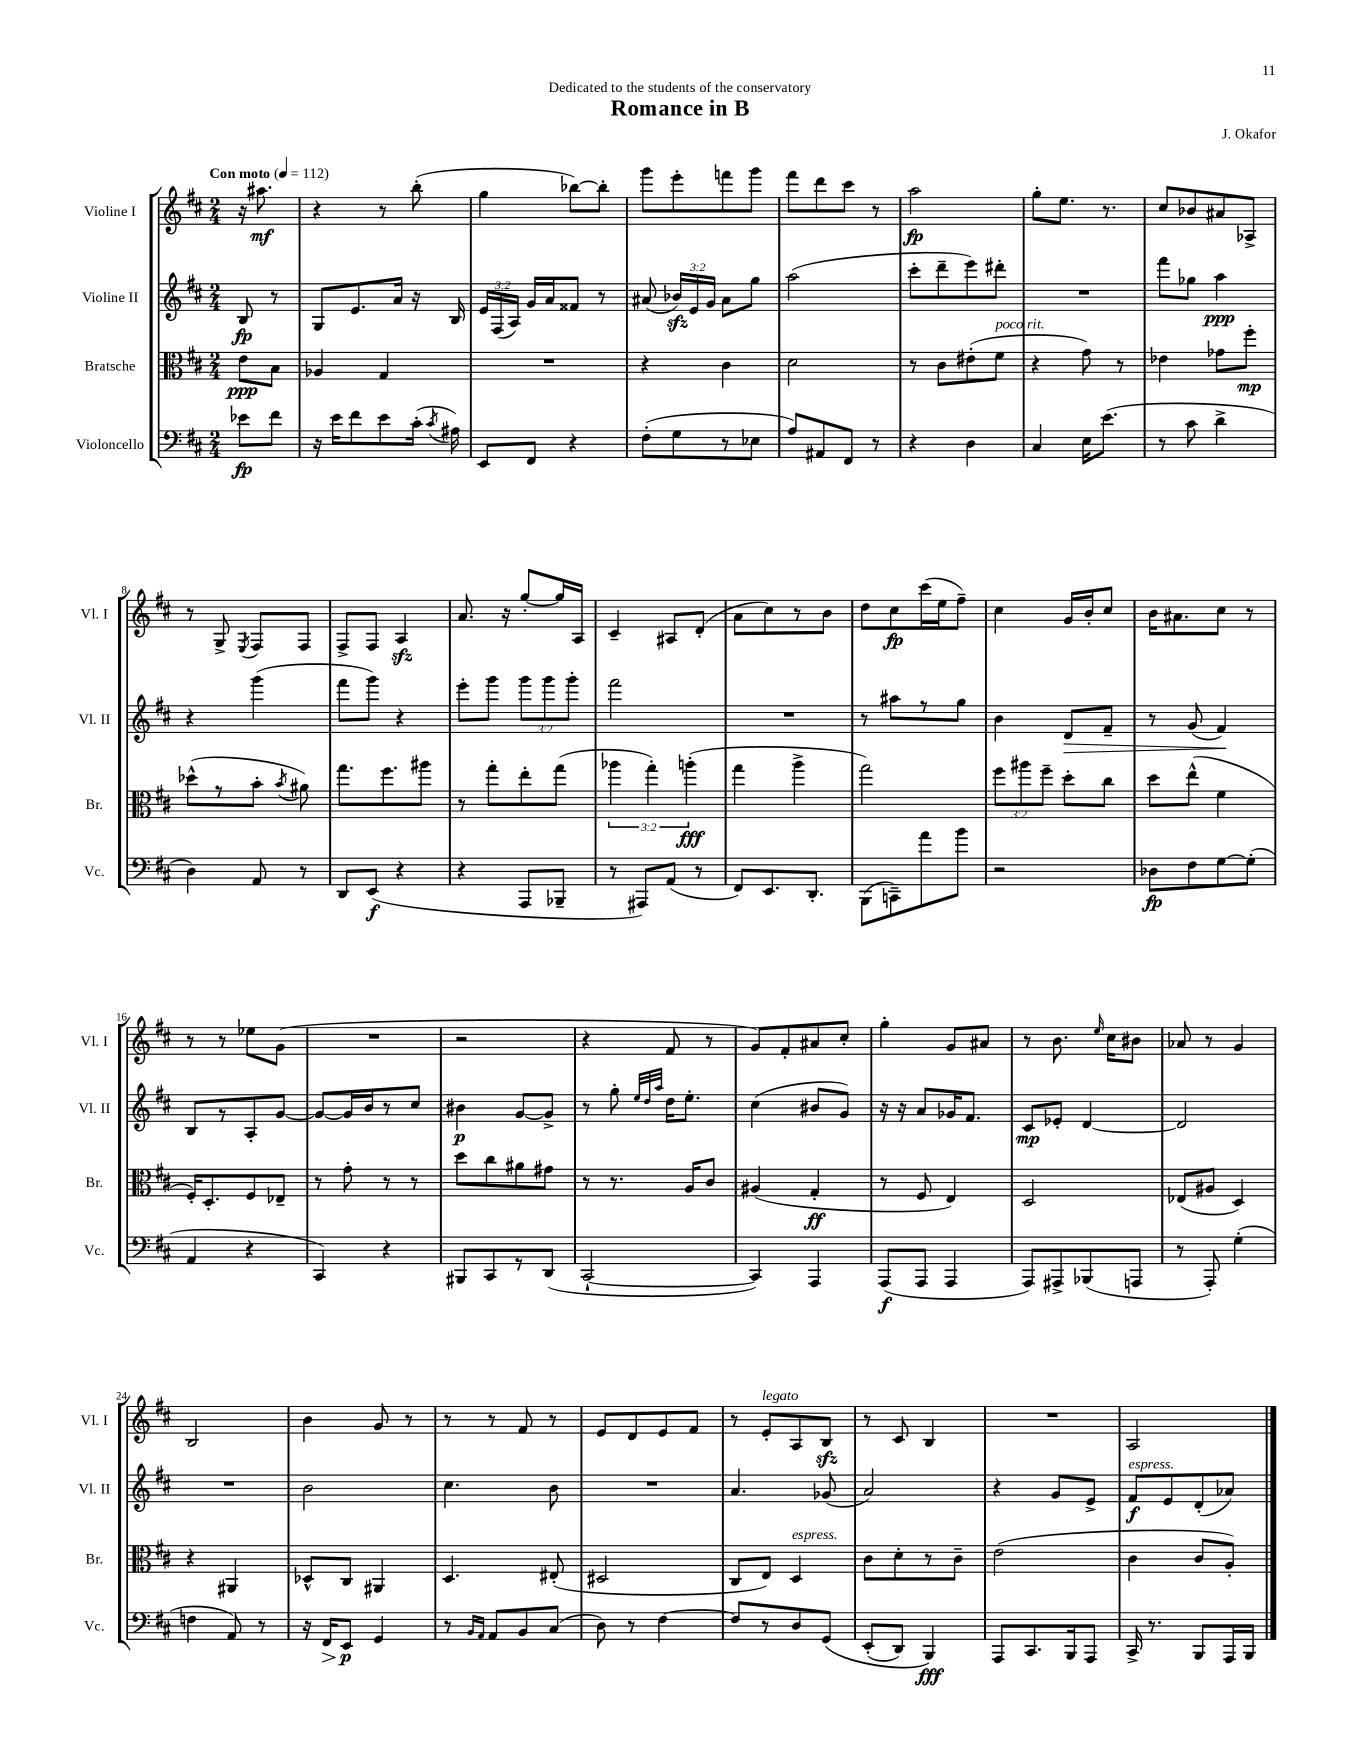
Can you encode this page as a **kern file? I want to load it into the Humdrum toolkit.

**kern	**kern	**kern	**kern
*staff4	*staff3	*staff2	*staff1
*clefF4	*clefC3	*clefG2	*clefG2
*k[f#c#]	*k[f#c#]	*k[f#c#]	*k[f#c#]
*M2/4	*M2/4	*M2/4	*M2/4
*MM112	*MM112	*MM112	*MM112
8e-	8e	8B	16r
.	.	.	8.aa#
8f#	8B	8r	.
=	=	=	=
16r	4A-	8G	4r
16e	.	.	.
8f#	.	8.e	.
8e	4G	.	8r
.	.	16a	.
(16c#'	.	16r	(8bb'
8qc#	.	.	.
16A#)	.	16B	.
=	=	=	=
8EE	2r	24e	4gg
.	.	(24F#	.
.	.	24A)	.
8FF#	.	16g	.
.	.	16a	.
4r	.	8f##	[8bb-)
.	.	8r	8bb-']
=	=	=	=
(8F#'	4r	(8a#	8ggg
8G	.	24b-)	8eee'
.	.	24e	.
.	.	24g	.
8r	4c#	8a#	8fff
8E-	.	8gg	8ggg
=	=	=	=
8A)	2d	(2aa	8fff#
8AA#	.	.	8ddd
8FF#	.	.	8ccc#
8r	.	.	8r
=	=	=	=
4r	8r	8ccc#'	2aa
.	8c#	8ddd~	.
4D	(8e#'	8eee)	.
.	8f#	8ddd#'	.
=	=	=	=
4C#	4r	2r	8gg'
.	.	.	8.ee
16E	8g)	.	.
(8.e	.	.	8.r
.	8r	.	.
=	=	=	=
8r	4e-	8fff#	8cc#
8c#	.	8gg-	8b-
4d^	8g-	4aa	8a#
.	8ff#'	.	8A-^
=	=	=	=
4D)	(8dd-^^	4r	8r
.	8r	.	8G^
.	.	.	8qE
8AA	8b'	(4ggg	8F#
.	8qb	.	.
8r	8a#)	.	8F#
=	=	=	=
8DD	8.gg	8fff#	8F#^
(8EE	.	8ggg)	8F#
.	8.ff#	.	.
4r	.	4r	4A
.	8aa#	.	.
=	=	=	=
4r	8r	8eee'	8.a
.	8gg'	8ggg	.
.	.	.	16r
8AAA	8ee'	12ggg	[8gg'
.	.	12ggg	.
8BBB-~	(8gg	.	16gg]
.	.	12ggg'	.
.	.	.	16A
=	=	=	=
8r	6aa-	2fff#	4c#~
8AAA#)	.	.	.
.	6gg')	.	.
(8AA	.	.	8A#
.	(6aa'	.	.
8r	.	.	(8d'
=	=	=	=
8FF#)	4gg	2r	8a
8.EE	.	.	8cc#)
.	4aa^	.	8r
8.DD'	.	.	.
.	.	.	8b
=	=	=	=
(8BBB	2gg)	8r	8dd
8CC~)	.	8aa#	8cc#
8a	.	8r	(16ccc#
.	.	.	16ee
8b	.	8gg	8ff#~)
=	=	=	=
2r	12ff#	4b	4cc#
.	12aa#	.	.
.	12ff#~	.	.
.	8dd'	8d	16g
.	.	.	16b'
.	8cc#	8f#~	8cc#
=	=	=	=
8D-	8dd	8r	16b
.	.	.	8.a#
8F#	(8ee^^	(8g	.
[8G	4f#	4f#)	8cc#
(8G']	.	.	8r
=	=	=	=
4AA	16F#')	8B	8r
.	8.D'	.	.
.	.	8r	8r
4r	8F#	8A'	8ee-
.	8E-~	[8g	(8g
=	=	=	=
4CC#)	8r	8g_	2r
.	8g'	16g]	.
.	.	16b	.
4r	8r	8r	.
.	8r	8cc#	.
=	=	=	=
8BBB#	8dd	4b#	2r
8CC#	8cc#	.	.
8r	8a#	[8g	.
(8DD	8g#	8g^]	.
=	=	=	=
[2CC#`	8r	8r	4r
.	8.r	8gg'	.
.	.	32qqee	.
.	.	32qqdd	.
.	.	32qqaa	.
.	.	16dd	8f#
.	16A	8.ee'	.
.	8c#	.	8r
=	=	=	=
4CC#])	(4A#	(4cc#	8g)
.	.	.	8f#'
4AAA	4G'	8b#	8a#
.	.	8g)	8cc#'
=	=	=	=
(8AAA	8r	16r	4gg'
.	.	16r	.
8AAA	8F#	8a	.
4AAA	4E)	16g-	8g
.	.	8.f#	.
.	.	.	8a#
=	=	=	=
8AAA)	2D	8c#	8r
8AAA#^	.	8e-'	8.b
(8BBB-	.	[4d	.
.	.	.	16qqee
.	.	.	16cc#
8AAA	.	.	8b#
=	=	=	=
8r	(8E-	2d]	8a-
8AAA')	8A#	.	8r
(4G'	4D)	.	4g
=	=	=	=
4F	4r	2r	2B
8AA)	4AA#	.	.
8r	.	.	.
=	=	=	=
16r	8D-^^	2b	4b
16FF#	.	.	.
8EE	8C#	.	.
4GG	4AA#	.	8g
.	.	.	8r
=	=	=	=
8r	4.D	4.cc#	8r
16qqBB	.	.	.
16qqAA	.	.	.
8AA	.	.	8r
8BB	.	.	8f#
(8C#	(8E#'	8b	8r
=	=	=	=
8D)	2D#	2r	8e
8r	.	.	8d
[4F#	.	.	8e
.	.	.	8f#
=	=	=	=
8F#]	8C#	4.a	8r
8r	8E)	.	8e'
8D	4D	.	8A
&(8GG	.	(8g-	8B
=	=	=	=
(8EE'	8c#	2a)	8r
8DD)	8d'	.	8c#
4BBB&)	8r	.	4B
.	8c#~	.	.
=	=	=	=
8AAA	(2e	4r	2r
8.CC#	.	.	.
.	.	8g	.
16BBB	.	.	.
8AAA	.	8e^	.
=	=	=	=
16CC#^	4c#	8f#	2A
8.r	.	.	.
.	.	8e	.
8BBB	8c#	(8d'	.
16AAA	8A')	8a-)	.
16BBB	.	.	.
==	==	==	==
*-	*-	*-	*-
